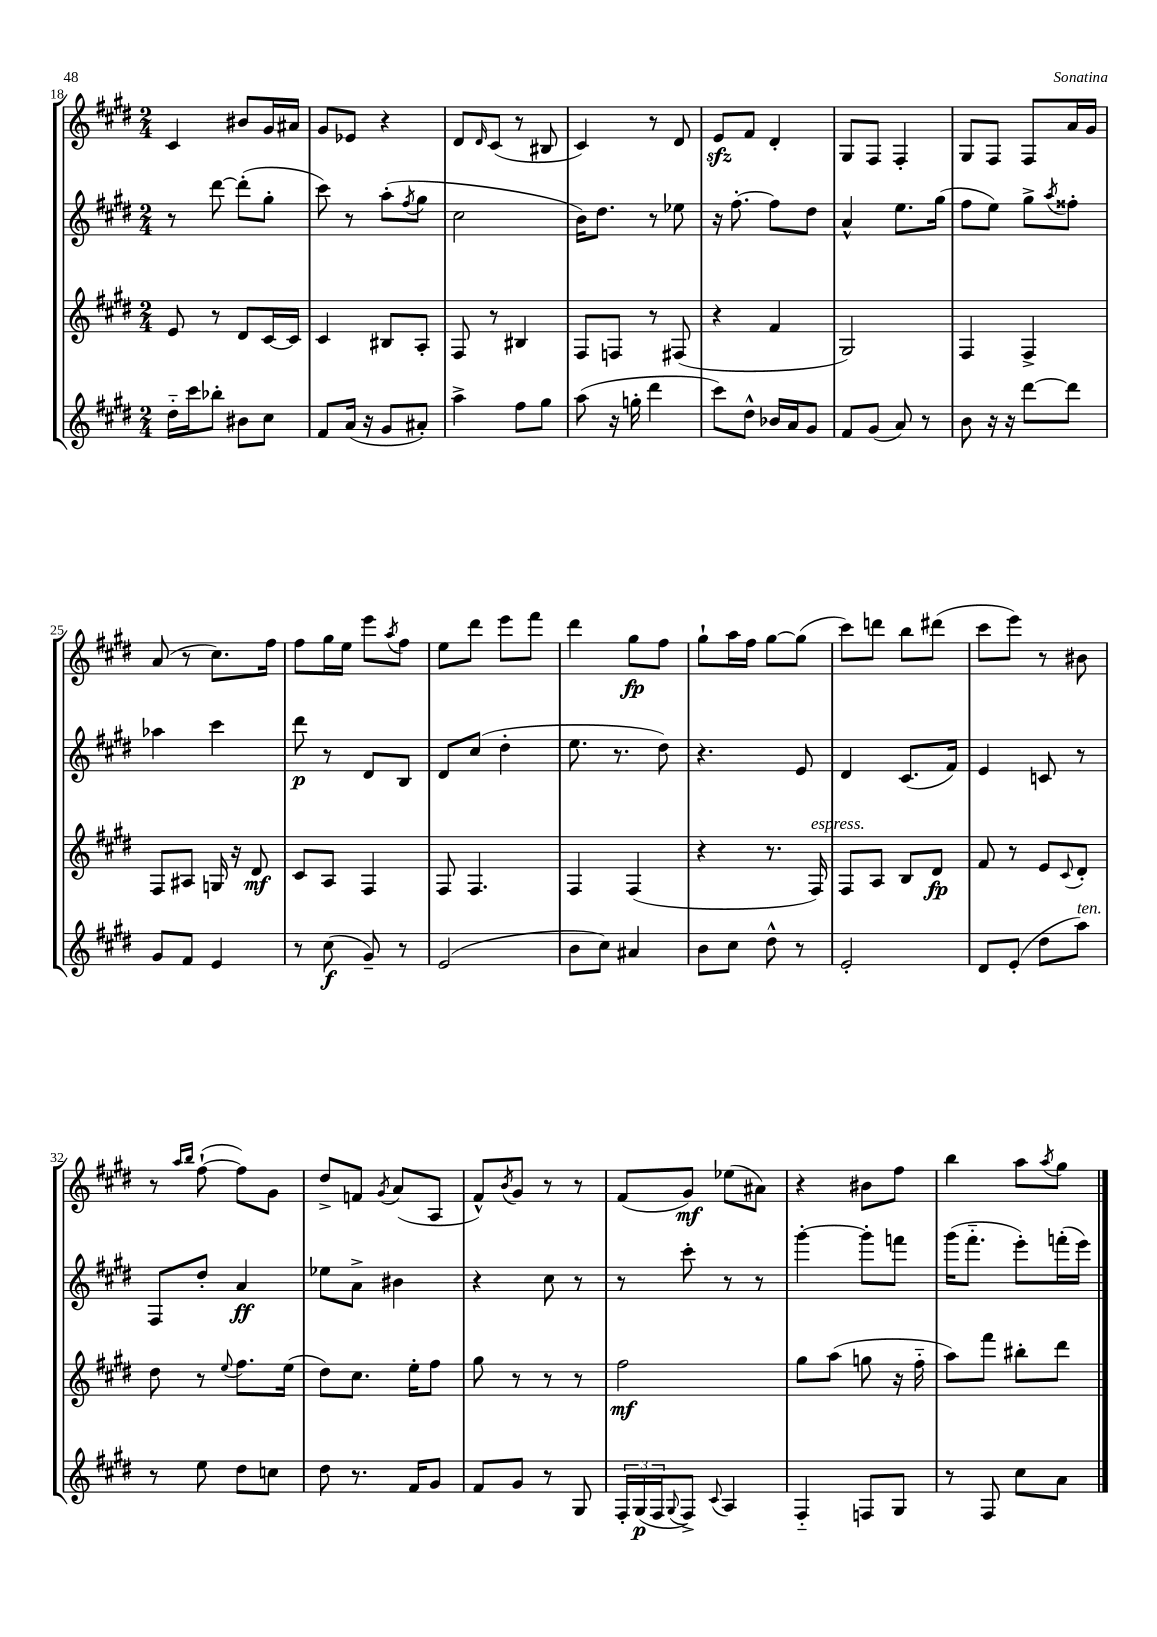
<<
\new StaffGroup <<
\new Staff = "s0" {
    \clef treble \key e \major \numericTimeSignature \time 2/4
    cis'4 bis'8 gis'16 ais'16 |
    gis'8 ees'8 r4 |
    dis'8 \grace { dis'16 } cis'8( r8 bis8 |
    cis'4) r8 dis'8 |
    e'8\sfz fis'8 dis'4-. |
    gis8 fis8 fis4-. |
    gis8 fis8 fis8 a'16 gis'16 |
    a'8( r8 cis''8.) fis''16 |
    fis''8 gis''16 e''16 e'''8 \acciaccatura { a''8 } fis''8 |
    e''8 dis'''8 e'''8 fis'''8 |
    dis'''4 gis''8\fp fis''8 |
    gis''8-! a''16 fis''16 gis''8~ gis''8( |
    cis'''8) d'''8 b''8 dis'''8( |
    cis'''8 e'''8) r8 bis'8 |
    r8 \grace { a''16 b''16 } fis''8~-!( fis''8) gis'8 |
    dis''8-> f'8 \acciaccatura { gis'8 } a'8( a8 |
    fis'8-^) \acciaccatura { b'8 } gis'8 r8 r8 |
    fis'8( gis'8\mf) ees''8( ais'8) |
    r4 bis'8 fis''8 |
    b''4 a''8 \acciaccatura { a''8 } gis''8 \bar "|." |
}
\new Staff = "s1" {
    \clef treble \key e \major \numericTimeSignature \time 2/4
    r8 dis'''8~ dis'''8-.( gis''8-. |
    cis'''8) r8 a''8-.( \acciaccatura { fis''8 } gis''8 |
    cis''2 |
    b'16) dis''8. r8 ees''8 |
    r16 fis''8.~-. fis''8 dis''8 |
    a'4-^ e''8. gis''16( |
    fis''8 e''8) gis''8-> \acciaccatura { a''8 } fisis''8-. |
    aes''4 cis'''4 |
    dis'''8\p r8 dis'8 b8 |
    dis'8 cis''8( dis''4-. |
    e''8. r8. dis''8) |
    r4. e'8 |
    dis'4 cis'8.( fis'16) |
    e'4 c'8 r8 |
    fis8 dis''8-. a'4\ff |
    ees''8 a'8-> bis'4 |
    r4 cis''8 r8 |
    r8 cis'''8-. r8 r8 |
    gis'''4~-. gis'''8-. f'''8 |
    gis'''16( fis'''8.-_ e'''8-.) f'''16-.( e'''16) \bar "|." |
}
\new Staff = "s2" {
    \clef treble \key e \major \numericTimeSignature \time 2/4
    e'8 r8 dis'8 cis'16~ cis'16 |
    cis'4 bis8 a8-. |
    fis8 r8 bis4 |
    fis8 f8 r8 fis8( |
    r4 fis'4 |
    gis2) |
    fis4 fis4-> |
    fis8 ais8 g16 r16 dis'8\mf |
    cis'8 a8 fis4 |
    fis8 fis4. |
    fis4 fis4( |
    r4 r8. fis16^\markup { \italic "espress." }) |
    fis8 a8 b8 dis'8\fp |
    fis'8 r8 e'8 \appoggiatura { cis'8 } dis'8-. |
    dis''8 r8 \appoggiatura { e''8 } fis''8. e''16( |
    dis''8) cis''8. e''16-. fis''8 |
    gis''8 r8 r8 r8 |
    fis''2\mf |
    gis''8 a''8( g''8 r16 fis''16-_ |
    a''8) fis'''8 bis''8-. dis'''8 \bar "|." |
}
\new Staff = "s3" {
    \clef treble \key e \major \numericTimeSignature \time 2/4
    dis''16-_ cis'''16 bes''8-. bis'8 cis''8 |
    fis'8 a'16( r16 gis'8 ais'8-.) |
    a''4-> fis''8 gis''8 |
    a''8( r16 g''16-. dis'''4 |
    cis'''8) dis''8-^ bes'16 a'16 gis'8 |
    fis'8 gis'8( a'8) r8 |
    b'8 r16 r16 dis'''8~ dis'''8 |
    gis'8 fis'8 e'4 |
    r8 cis''8\f( gis'8--) r8 |
    e'2( |
    b'8 cis''8) ais'4 |
    b'8 cis''8 dis''8-^ r8 |
    e'2-. |
    dis'8 e'8-.( dis''8 a''8^\markup { \italic "ten." }) |
    r8 e''8 dis''8 c''8 |
    dis''8 r8. fis'16 gis'8 |
    fis'8 gis'8 r8 gis8 |
    \tuplet 3/2 { fis16-. gis16\p( fis16 } \appoggiatura { gis8 } fis8->) \appoggiatura { cis'8 } a4 |
    fis4-_ f8 gis8 |
    r8 fis8 cis''8 a'8 \bar "|." |
}
>>
>>
\layout { \context { \Score currentBarNumber = #18 } }
